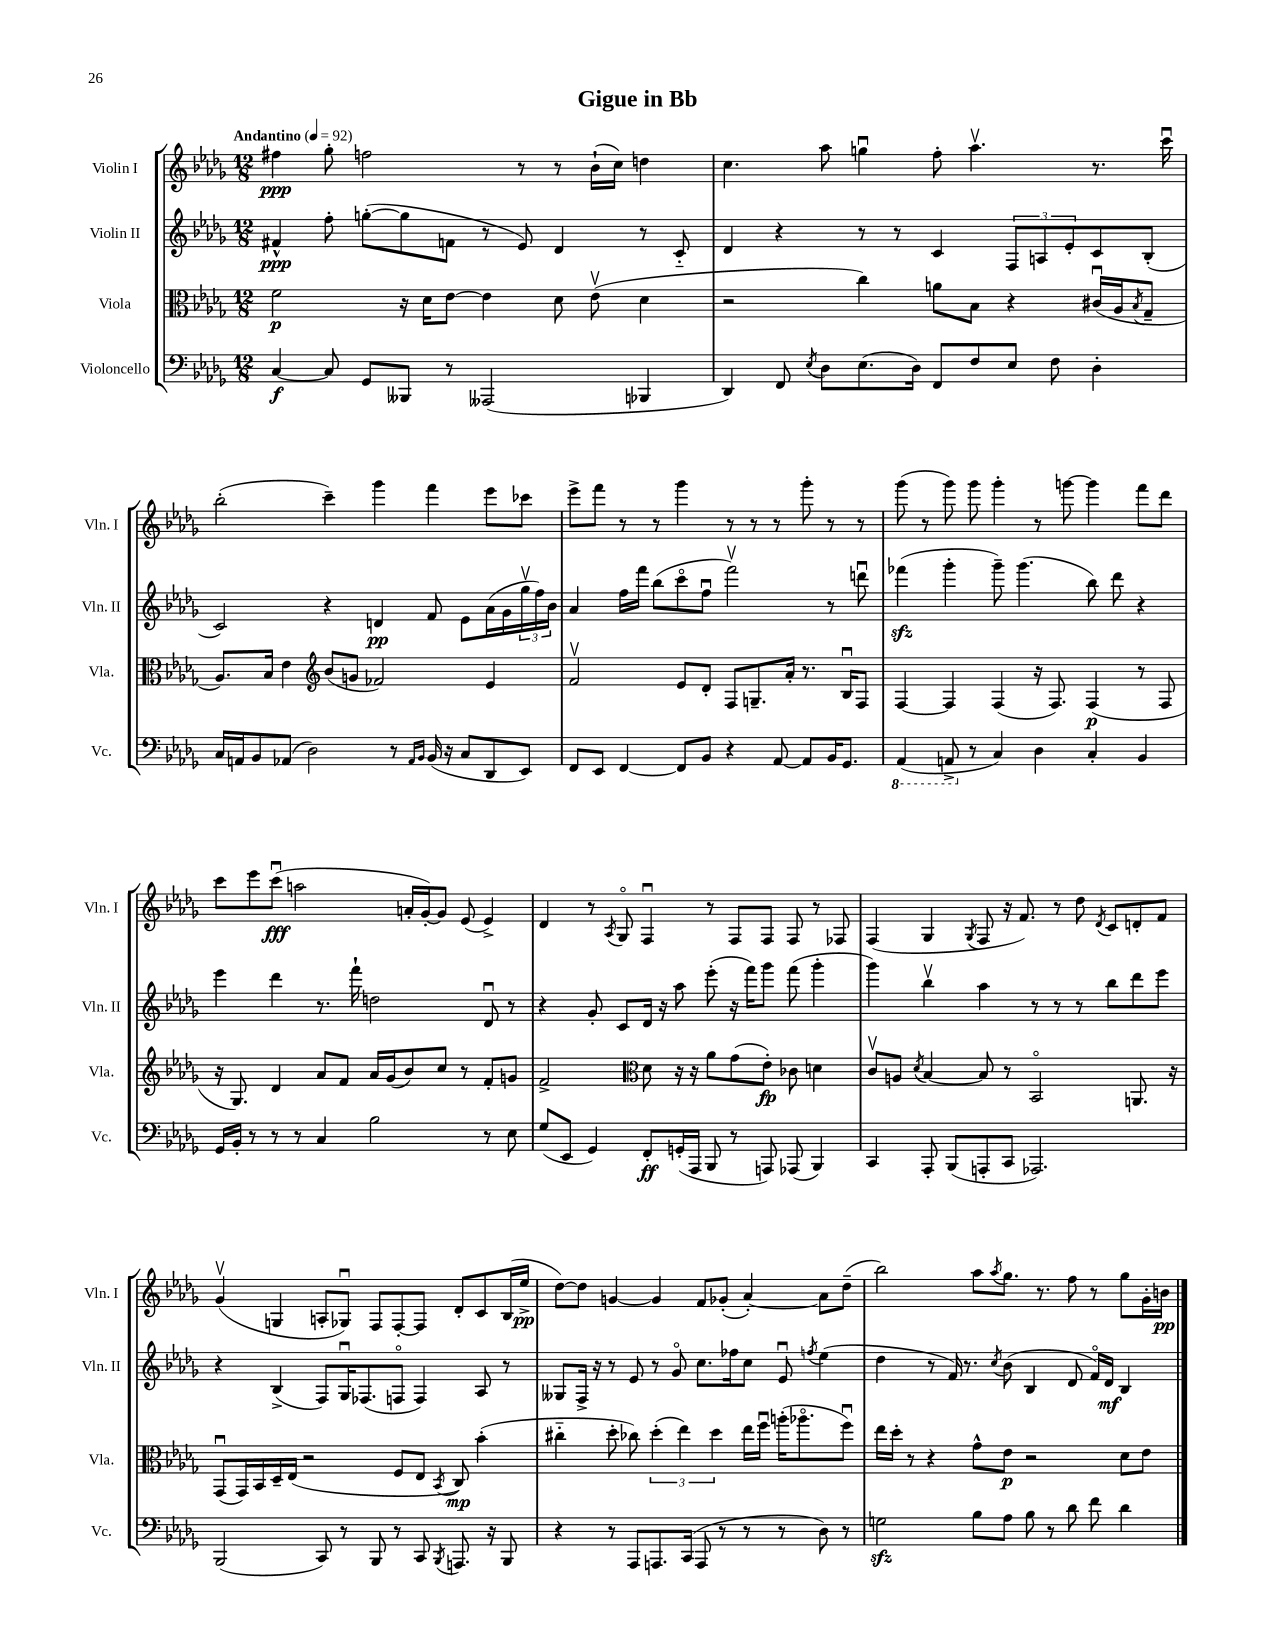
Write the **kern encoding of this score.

**kern	**kern	**kern	**kern
*staff4	*staff3	*staff2	*staff1
*clefF4	*clefC3	*clefG2	*clefG2
*k[b-e-a-d-g-]	*k[b-e-a-d-g-]	*k[b-e-a-d-g-]	*k[b-e-a-d-g-]
*M12/8	*M12/8	*M12/8	*M12/8
*MM92	*MM92	*MM92	*MM92
[4C/	2f\	4f#^^/	4ff#\
8C/]	.	8ff'\	8gg-'\
8GG-/L	.	([8gg'\L	2ff\
8BBB--/J	16r	8gg\]	.
.	16d-\LK	.	.
8r	[8e-\J	8f\J	.
(2AAA--/	4e-\]	8r	.
.	.	8e-/)	8r
.	8d-\	4d-/	8r
.	(8e-v\	.	(16b-`\LL
.	.	.	16cc\JJ)
4BBB-/	4d-\	8r	4dd\
.	.	8c'~/	.
=	=	=	=
4DD-/)	2r	4d-/	4.cc\
8FF/	.	4r	.
8qE-/	.	.	.
8D-\L	.	.	8aa-\
(8.E-\	4cc\)	8r	4ggu\
.	.	8r	.
16D-\Jk)	.	.	.
8FF/L	8a\L	4c/	8ff'\
8F/	8B-\J	.	4.aa-v\
8E-/J	4r	12F/L	.
.	.	12A/	.
8F\	.	.	.
.	.	12e-'/	.
4D-'\	(16c#u/LL	8c/	8.r
.	16A-/J	.	.
.	8qB-/	.	.
.	8G-~/J	(8B-'/J	.
.	.	.	16cccu\
=	=	=	=
16C/LL	8.A-/L)	2c/)	(2bb-'\
16AA/J	.	.	.
8BB-/	.	.	.
.	16B-/Jk	.	.
(8AA-/J	4e-\	.	.
2D-\)	.	.	.
*	*clefG2	*	*
.	(8b-/L	4r	4ccc~\)
.	8g/J	.	.
.	2f-/)	4d/	4ggg-\
8r	.	.	.
16qqAA-/LL	.	.	.
16qqBB-/JJ	.	.	.
(16BB-/	.	8f/	4fff\
16r	.	.	.
8C/L	.	8e-\L	.
8DD-/	4e-/	(16a-\L	8eee-\L
.	.	16g-\	.
8EE-/J)	.	24gg-v\	8ccc-\J
.	.	24ff\)	.
.	.	24b-\JJ	.
=	=	=	=
8FF/L	2fv/	4a-/	8eee-^\L
8EE-/J	.	.	8fff\J
[4FF/	.	16ff\LL	8r
.	.	16fff\JJ	.
.	.	(8bb-\L	8r
8FF/]L	8e-/L	8ccco\	4ggg-\
8BB-/J	8d-'/J	8ffu\J	.
4r	8F/L	2fffv\)	8r
.	8.G~/	.	8r
[8AA-/	.	.	8r
.	16a-'/Jk	.	.
8AA-/]L	8.r	.	8ggg-'\
16BB-/K	.	8r	8r
8.GG-/J	16B-u/LK	.	.
.	8F/J	8dddu\	8r
=	=	=	=
(4AAA-/	[4F/	(4fff-\	(8ggg-\
.	.	.	8r
8AAA^/	4F/]	4ggg-'\	8ggg-\)
8r	.	.	8ggg-\
4C/)	(4F/	8ggg-~\)	4ggg-'\
.	.	(4.ggg-\	.
4D-\	16r	.	8r
.	8.F/)	.	.
.	.	.	[8ggg\
4C'/	(4F/	8bb-\)	4ggg\]
.	.	8ddd-\	.
4BB-/	8r	4r	8fff\L
.	8F/	.	8ddd-\J
=	=	=	=
16GG-/LL	16r	4eee-\	8ccc\L
16BB-'/JJ	8.G-/)	.	.
8r	.	.	8eee-\
8r	4d-/	4ddd-\	(8cccu\J
8r	.	.	2aa\
4C/	8a-/L	8.r	.
.	8f/J	.	.
.	.	16fff`\	.
2B-\	16a-/LL	2dd\	.
.	(16g-/J	.	.
.	8b-/)	.	16a'/LL
.	.	.	[16g-'/J)
.	8cc/J	.	8g-/]J
.	8r	.	(8e-/
8r	8f'/L	8d-u/	4e-^/)
8E-\	8g/J	8r	.
=	=	=	=
(8G-/L	2f^/	4r	4d-/
8EE-/J	.	.	.
4GG-/)	.	8g-'/	8r
.	.	.	8qA-/
.	.	8c/L	8G-o/
*	*clefC3	*	*
8FF'/L	8d-\	16d-/Jk	4Fu/
.	.	16r	.
(16GG'/L	16r	8aa-\	.
16AAA-/JJ	16r	.	.
8BBB-/	8a-\L	(8eee-'\	8r
8r	(8g-\	16r	8F/L
.	.	16fff\LK)	.
8AAA/)	8e-'\J)	8ggg-\J	8F/J
(8AAA-/	8c-\	(8fff\	8F/
4BBB-/)	4d\	4ggg-'\	8r
.	.	.	8F-/
=	=	=	=
4CC/	8cv/L	4ggg-\)	(4F/
.	8A/J	.	.
.	8qd-/	.	.
8AAA-'/	[4B-/	4bb-v\	4G-/
(8BBB-/L	.	.	.
.	.	.	8qG-/
8AAA'/	8B-/]	4aa-\	8F/
8CC/J	8r	.	16r
.	.	.	8.f/)
2.AAA-/)	2BB-o/	8r	.
.	.	8r	8r
.	.	8r	8dd-\
.	.	.	8qd-/
.	.	8bb-\L	8c/L
.	8.AA/	8ddd-\	8d'/
.	.	8eee-\J	8f/J
.	16r	.	.
=	=	=	=
(2BBB-/	(8GG-u/L	4r	(4g-v/
.	16GG-/L)	.	.
.	16BB-/	.	.
.	16D-~/	(4B-^/	4G/
.	(16E-/JJ	.	.
.	2r	.	.
8CC/)	.	8F/L)	8A'/L
8r	.	16G-u/K	8G-u/J)
.	.	(8.F-/	.
8BBB-/	.	.	8F/L
8r	8F/L	8Fo/J	[8F'/
8CC/	8E-/J	4F/)	8F/]J
8qBBB-/	8qBB-/	.	.
8.AAA/	8C/)	.	8d-'/L
.	(4b-'\	8A-/	8c/
16r	.	.	.
8BBB-/	.	8r	(16B-/L
.	.	.	16ee-^/JJ
=	=	=	=
4r	4cc#'~\	8G--/L	[8dd-\L)
.	.	16F^/Jk	8dd-\]J
.	.	16r	.
8r	8dd-'\	8r	[4g/
8AAA-/L	8cc-\)	8e-/	.
8.AAA/	(6dd-'\	8r	4g/]
.	.	8g-o/	.
.	6ee-\)	.	.
(16CC/Jk	.	.	.
8AAA/	.	8.cc\L	8f/L
.	6dd-\	.	.
8r	.	.	(8g-'/J
.	.	16ff-\k	.
8r	16ee-\LL	8cc\J	[4a-'/)
.	16ffu\JJ	.	.
8r	(16aa'\LK	8e-u/	.
.	8.aa-o\	.	.
.	.	8qff/	.
8D-\)	.	(4ee-\	8a-\]L
8r	8ffu\J)	.	(8dd-~\J
=	=	=	=
2G\	16ee-\LL	4dd-\	2bb-\)
.	16dd-'\JJ	.	.
.	8r	.	.
.	4r	8r	.
.	.	16f/)	.
.	.	8.r	.
8B-\L	8g-^^\L	.	8aa-\L
.	.	8qcc/	8qaa-/
8A-\J	8e-\J	(8b-\	8.gg-\J
8B-\	2r	4B-/	.
.	.	.	8.r
8r	.	.	.
8d-\	.	8d-/	8ff\
8f\	.	16fo/LL)	8r
.	.	16d-/JJ	.
4d-\	8d-\L	4B-/	8gg-\L
.	8e-\J	.	16g-'\L
.	.	.	16b\JJ
==	==	==	==
*-	*-	*-	*-
